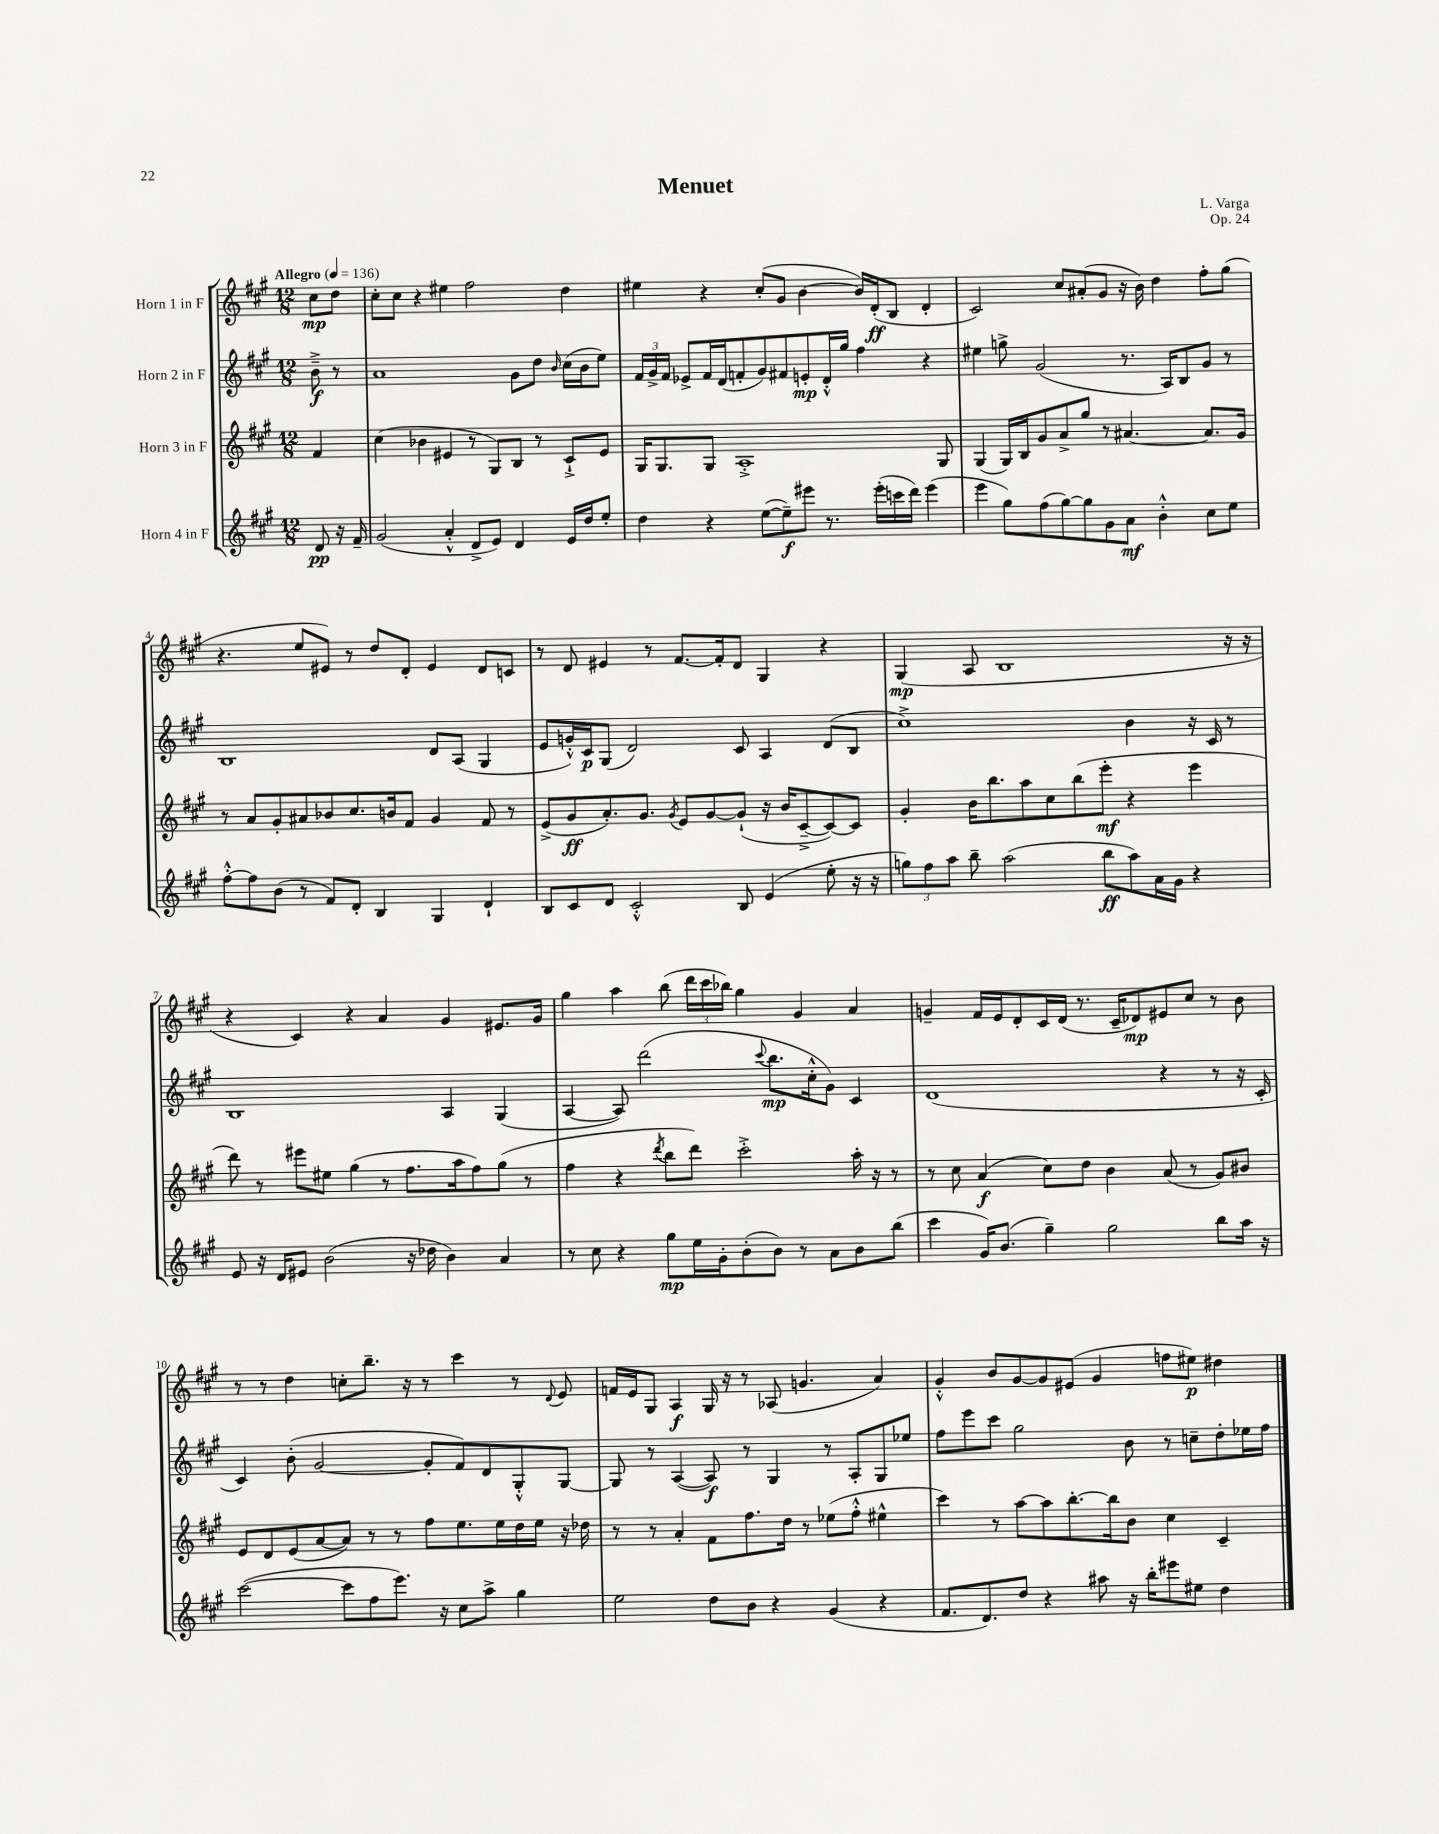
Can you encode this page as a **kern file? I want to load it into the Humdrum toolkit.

**kern	**dynam	**kern	**dynam	**kern	**dynam	**kern	**dynam
*part4	*part4	*part3	*part3	*part2	*part2	*part1	*part1
*staff4	*staff4	*staff3	*staff3	*staff2	*staff2	*staff1	*staff1
*I"Horn 4 in F	*	*I"Horn 3 in F	*	*I"Horn 2 in F	*	*I"Horn 1 in F	*
*clefG2	*	*clefG2	*	*clefG2	*	*clefG2	*
*k[f#c#g#]	*	*k[f#c#g#]	*	*k[f#c#g#]	*	*k[f#c#g#]	*
*M12/8	*	*M12/8	*	*M12/8	*	*M12/8	*
*MM136	*	*MM136	*	*MM136	*	*MM136	*
=	=	=	=	=	=	=	=
!	!	!	!	!	!	!LO:TX:a:B:t=Allegro	!
8d/	pp	4f#/	.	8b~^\	f	8cc#\L	mp
16r	.	.	.	8r	.	8dd\J	.
16f#~/	.	.	.	.	.	.	.
=1	=1	=1	=1	=1	=1	=1	=1
(2g#/	.	(4cc#\	.	1a	.	8cc#'\L	.
.	.	.	.	.	.	8cc#\J	.
.	.	4b-X\	.	.	.	4r	.
4a'^^/	.	4e#X/	.	.	.	4ee#X\	.
8d^/L	.	8r	.	.	.	2ff#\	.
8e/J)	.	8G#/L)	.	.	.	.	.
4d/	.	8B/J	.	8g#\L	.	.	.
.	.	8r	.	8dd\J	.	.	.
.	.	.	.	16qqb/	.	.	.
16e/LL	.	8c#`^/L	.	(16cc#\LL	.	4dd\	.
16dd/J	.	.	.	16b\J	.	.	.
8ee'/J	.	8e#/J	.	8ee\J)	.	.	.
=2	=2	=2	=2	=2	=2	=2	=2
4dd\	.	16G#/KL	.	24f#/LL	.	4ee#X\	.
.	.	.	.	24g#^/	.	.	.
.	.	8.G#/	.	.	.	.	.
.	.	.	.	24f#/JJ	.	.	.
.	.	.	.	8e-X^/L	.	.	.
4r	.	8G#/J	.	16f#/L	.	4r	.
.	.	.	.	(16d/J	.	.	.
.	.	1A'^	.	8fn'/	.	.	.
([8ee\L	.	.	.	8g#/)	.	(8cc#'/L	.
8ee~\])	f	.	.	8f#X/	.	8g#/J	.
8eee#X\J	.	.	.	8en'/	mp	[4b\	.
8.r	.	.	.	16d'^^/L	.	.	.
.	.	.	.	16gg#/JJ	.	.	.
.	.	.	.	4ff#\	.	16b/LL])	.
(16eee#'\LL	.	.	.	.	.	(16d'/J	ff
16cccn\	.	.	.	.	.	8B/J	.
16ddd\JJ)	.	.	.	.	.	.	.
(4eee#\	.	.	.	4r	.	4d'/	.
.	.	8G#/	.	.	.	.	.
=3	=3	=3	=3	=3	=3	=3	=3
4eee\	.	(4G#/	.	4ee#X\	.	2c#/)	.
8gg#\L)	.	16G#/LL)	.	8ggn^\	.	.	.
.	.	16B/J	.	.	.	.	.
(8ff#\	.	8g#/	.	(2g#/	.	.	.
[8gg#\)	.	8a^/	.	.	.	8cc#/L	.
8gg#\]	.	8gg#/J	.	.	.	(8a#X'/	.
8g#\	.	8r	.	.	.	8g#/J	.
8a\J	mf	[4.a#X/	.	8.r	.	16r	.
.	.	.	.	.	.	16b\)	.
4b'^^\	.	.	.	.	.	4dd\	.
.	.	.	.	16A/KL)	.	.	.
.	.	.	.	8B/	.	.	.
8cc#\L	.	8.a#/L]	.	8g#/J	.	8ff#'\L	.
8ee\J	.	.	.	8r	.	(8gg#\J	.
.	.	16g#/Jk	.	.	.	.	.
!!LO:LB:g=z
=4	=4	=4	=4	=4	=4	=4	=4
[8ff#'^^\L	.	8r	.	1B	.	4.r	.
8ff#\]	.	8a/L	.	.	.	.	.
(8b\J	.	8g#'/	.	.	.	.	.
8r	.	8a#X/	.	.	.	8ee/L	.
8f#/L)	.	8b-X/	.	.	.	8e#X/J)	.
8d'/J	.	8.cc#/	.	.	.	8r	.
4B/	.	.	.	.	.	8dd/L	.
.	.	16bn/k	.	.	.	.	.
.	.	8f#/J	.	.	.	8d'/J	.
4G#/	.	4g#/	.	8d/L	.	4e#/	.
.	.	.	.	(8A/J	.	.	.
4d`/	.	8f#/	.	4G#/	.	8d/L	.
.	.	8r	.	.	.	8cn/J	.
=5	=5	=5	=5	=5	=5	=5	=5
8B/L	.	(8e^/L	.	8e/L	.	8r	.
8c#/	.	8g#/	ff	16gn'^^/L)	.	8d/	.
.	.	.	.	16c#/J	p	.	.
8d/J	.	8.a'/)	.	(8G#/J	.	4e#X/	.
2c#'^^/	.	.	.	2d/)	.	.	.
.	.	8.g#/J	.	.	.	.	.
.	.	.	.	.	.	8r	.
.	.	8qg#/	.	.	.	.	.
.	.	8e/L	.	.	.	[8.f#/L	.
.	.	[8g#/	.	.	.	.	.
.	.	.	.	.	.	16f#'/k]	.
8B/	.	(8g#`/J]	.	8c#/	.	8d/J	.
(4e/	.	16r	.	4A/	.	4G#/	.
.	.	16b/KL	.	.	.	.	.
.	.	[8c#~^/	.	.	.	.	.
8ee'\	.	8c#/_)	.	(8d/L	.	4r	.
16r	.	8c#/J]	.	8B/J	.	.	.
16r	.	.	.	.	.	.	.
=6	=6	=6	=6	=6	=6	=6	=6
12ggn\L)	.	4g#'/	.	1cc#^)	.	(4G#/	mp
12ff#\	.	.	.	.	.	.	.
12aa\J	.	.	.	.	.	.	.
8bb~\	.	16b\KL	.	.	.	8A/	.
.	.	8.bb\	.	.	.	.	.
(2aa\	.	.	.	.	.	1B	.
.	.	8aa\	.	.	.	.	.
.	.	8cc#\	.	.	.	.	.
.	.	(8bb\	.	.	.	.	.
8bb\L	ff	8eee'\J	mf	.	.	.	.
8aa\)	.	4r	.	4b\	.	.	.
16a\L	.	.	.	.	.	.	.
16g#\JJ	.	.	.	.	.	.	.
4r	.	4eee\	.	16r	.	.	.
.	.	.	.	16c#/	.	.	.
.	.	.	.	8r	.	16r	.
.	.	.	.	.	.	16r	.
!!LO:LB:g=z
=7	=7	=7	=7	=7	=7	=7	=7
8e/	.	8ddd\)	.	1B	.	4r	.
16r	.	8r	.	.	.	.	.
16d/KL	.	.	.	.	.	.	.
8e#X/J	.	8eee#X\L	.	.	.	4c#/)	.
(2b\	.	8ee#X\J	.	.	.	.	.
.	.	(4gg#\	.	.	.	4r	.
.	.	8r	.	.	.	4a/	.
16r	.	8.ff#\L	.	.	.	.	.
16dd-X\	.	.	.	.	.	.	.
4b\)	.	.	.	4A/	.	4g#/	.
.	.	16aa\k	.	.	.	.	.
.	.	8ff#\)	.	.	.	.	.
4a/	.	(8gg#\J	.	(4G#/	.	8.e#X/L	.
.	.	8r	.	.	.	.	.
.	.	.	.	.	.	16g#/Jk	.
=8	=8	=8	=8	=8	=8	=8	=8
8r	.	4ff#\	.	[4A/	.	4gg#\	.
8cc#\	.	.	.	.	.	.	.
4r	.	4r	.	8A/])	.	4aa\	.
.	.	.	.	(2ddd\	.	.	.
.	.	8qddd/	.	.	.	.	.
8gg#\L	mp	8bb\L	.	.	.	(8bb\	.
16ee\L	.	8ddd\J)	.	.	.	24ddd\LL	.
.	.	.	.	.	.	24ccc#\	.
16g#'\J	.	.	.	.	.	.	.
.	.	.	.	.	.	24bb-X\JJ)	.
(8b'\	.	2ccc#'^\	.	.	.	4gg#\	.
.	.	.	.	8qqccc#/	.	.	.
8b\J)	.	.	.	8.bb\L	mp	.	.
8r	.	.	.	.	.	4g#/	.
.	.	.	.	16cc#'^^\k	.	.	.
8a\L	.	.	.	8g#\J)	.	.	.
8b\	.	16aa'\	.	4c#/	.	4a/	.
.	.	16r	.	.	.	.	.
(8bb\J	.	8r	.	.	.	.	.
=9	=9	=9	=9	=9	=9	=9	=9
4ccc#\	.	8r	.	(1d	.	4gn~/	.
.	.	8cc#\	.	.	.	.	.
16g#/KL)	.	(4a/	f	.	.	16f#/LL	.
(8.b/J	.	.	.	.	.	16e/J	.
.	.	.	.	.	.	8d'/	.
4gg#~\)	.	8cc#\L)	.	.	.	16c#/L	.
.	.	.	.	.	.	(16d/JJ	.
.	.	8dd\J	.	.	.	8.r	.
2gg#\	.	4b\	.	.	.	.	.
.	.	.	.	.	.	16c#~/KL	.
.	.	.	.	.	.	8d-X/)	mp
.	.	(8a/	.	4r	.	8e#X/	.
.	.	8r	.	.	.	8cc#/J	.
8bb\L	.	8g#/L)	.	8r	.	8r	.
16aa\Jk	.	8b#X/J	.	16r	.	8b\	.
16r	.	.	.	16c#'/	.	.	.
!!LO:LB:g=z
=10	=10	=10	=10	=10	=10	=10	=10
([2ccc#\	.	8e/L	.	4c#/)	.	8r	.
.	.	8d/	.	.	.	8r	.
.	.	(8e/	.	(8b'\	.	4dd\	.
.	.	[8a/	.	[2g#/	.	.	.
8ccc#\L]	.	8a/J])	.	.	.	8ccn'\L	.
8ff#\	.	8r	.	.	.	8.bb~\J	.
8.eee\J)	.	8r	.	.	.	.	.
.	.	.	.	.	.	16r	.
.	.	8ff#\L	.	8g#'/L]	.	8r	.
16r	.	.	.	.	.	.	.
8cc#\L	.	8.ee\	.	8f#/)	.	4ccc#\	.
8aa^\J	.	.	.	8d/	.	.	.
.	.	16ee\L	.	.	.	.	.
4gg#\	.	16dd\	.	8G#'^^/	.	8r	.
.	.	16ee\JJ	.	.	.	.	.
.	.	.	.	.	.	8qqd/	.
.	.	16r	.	[8G#/J	.	8e/	.
.	.	16dd-X\	.	.	.	.	.
=11	=11	=11	=11	=11	=11	=11	=11
2ee\	.	8r	.	8G#/]	.	16fn/LL	.
.	.	.	.	.	.	16e/J	.
.	.	8r	.	8r	.	8G#/J	.
.	.	4a'/	.	([4A/	.	4A/	f
8dd\L	.	8f#\L	.	8A/])	f	16G#/	.
.	.	.	.	.	.	16r	.
8b\J	.	8.ff#\	.	8r	.	8r	.
4r	.	.	.	4G#/	.	(8A-X/	.
.	.	16dd\Jk	.	.	.	.	.
.	.	8r	.	.	.	4.gn/	.
(4g#/	.	(8ee-X\L	.	8r	.	.	.
.	.	8ff#'^^\J	.	8A'/L	.	.	.
4r	.	4ee#X^^\	.	8G#/	.	4a/)	.
.	.	.	.	8ee-X/J	.	.	.
=12	=12	=12	=12	=12	=12	=12	=12
8.f#/L	.	4ccc#\)	.	8ff#\L	.	4g#'^^/	.
.	.	.	.	8eee\	.	.	.
8.d/)	.	.	.	.	.	.	.
.	.	8r	.	8ccc#\J	.	8b/L	.
8dd/J	.	[8aa\L	.	2gg#\	.	[8g#/	.
4r	.	8aa\]	.	.	.	8g#/]	.
.	.	[8.bb'\	.	.	.	(8e#X/J	.
8aa#X\	.	.	.	.	.	4g#/	.
.	.	16bb\k]	.	.	.	.	.
16r	.	8b\J	.	8b\	.	.	.
16bb'\KL	.	.	.	.	.	.	.
8eee#X\	.	4cc#\	.	8r	.	8ffn\L	.
8ee#X\J	.	.	.	8ccn~\L	.	8ee#X\J)	p
4dd\	.	4c#~/	.	8dd'\	.	4dd#X\	.
.	.	.	.	16ee-X\L	.	.	.
.	.	.	.	16ff#\JJ	.	.	.
==	==	==	==	==	==	==	==
*-	*-	*-	*-	*-	*-	*-	*-
